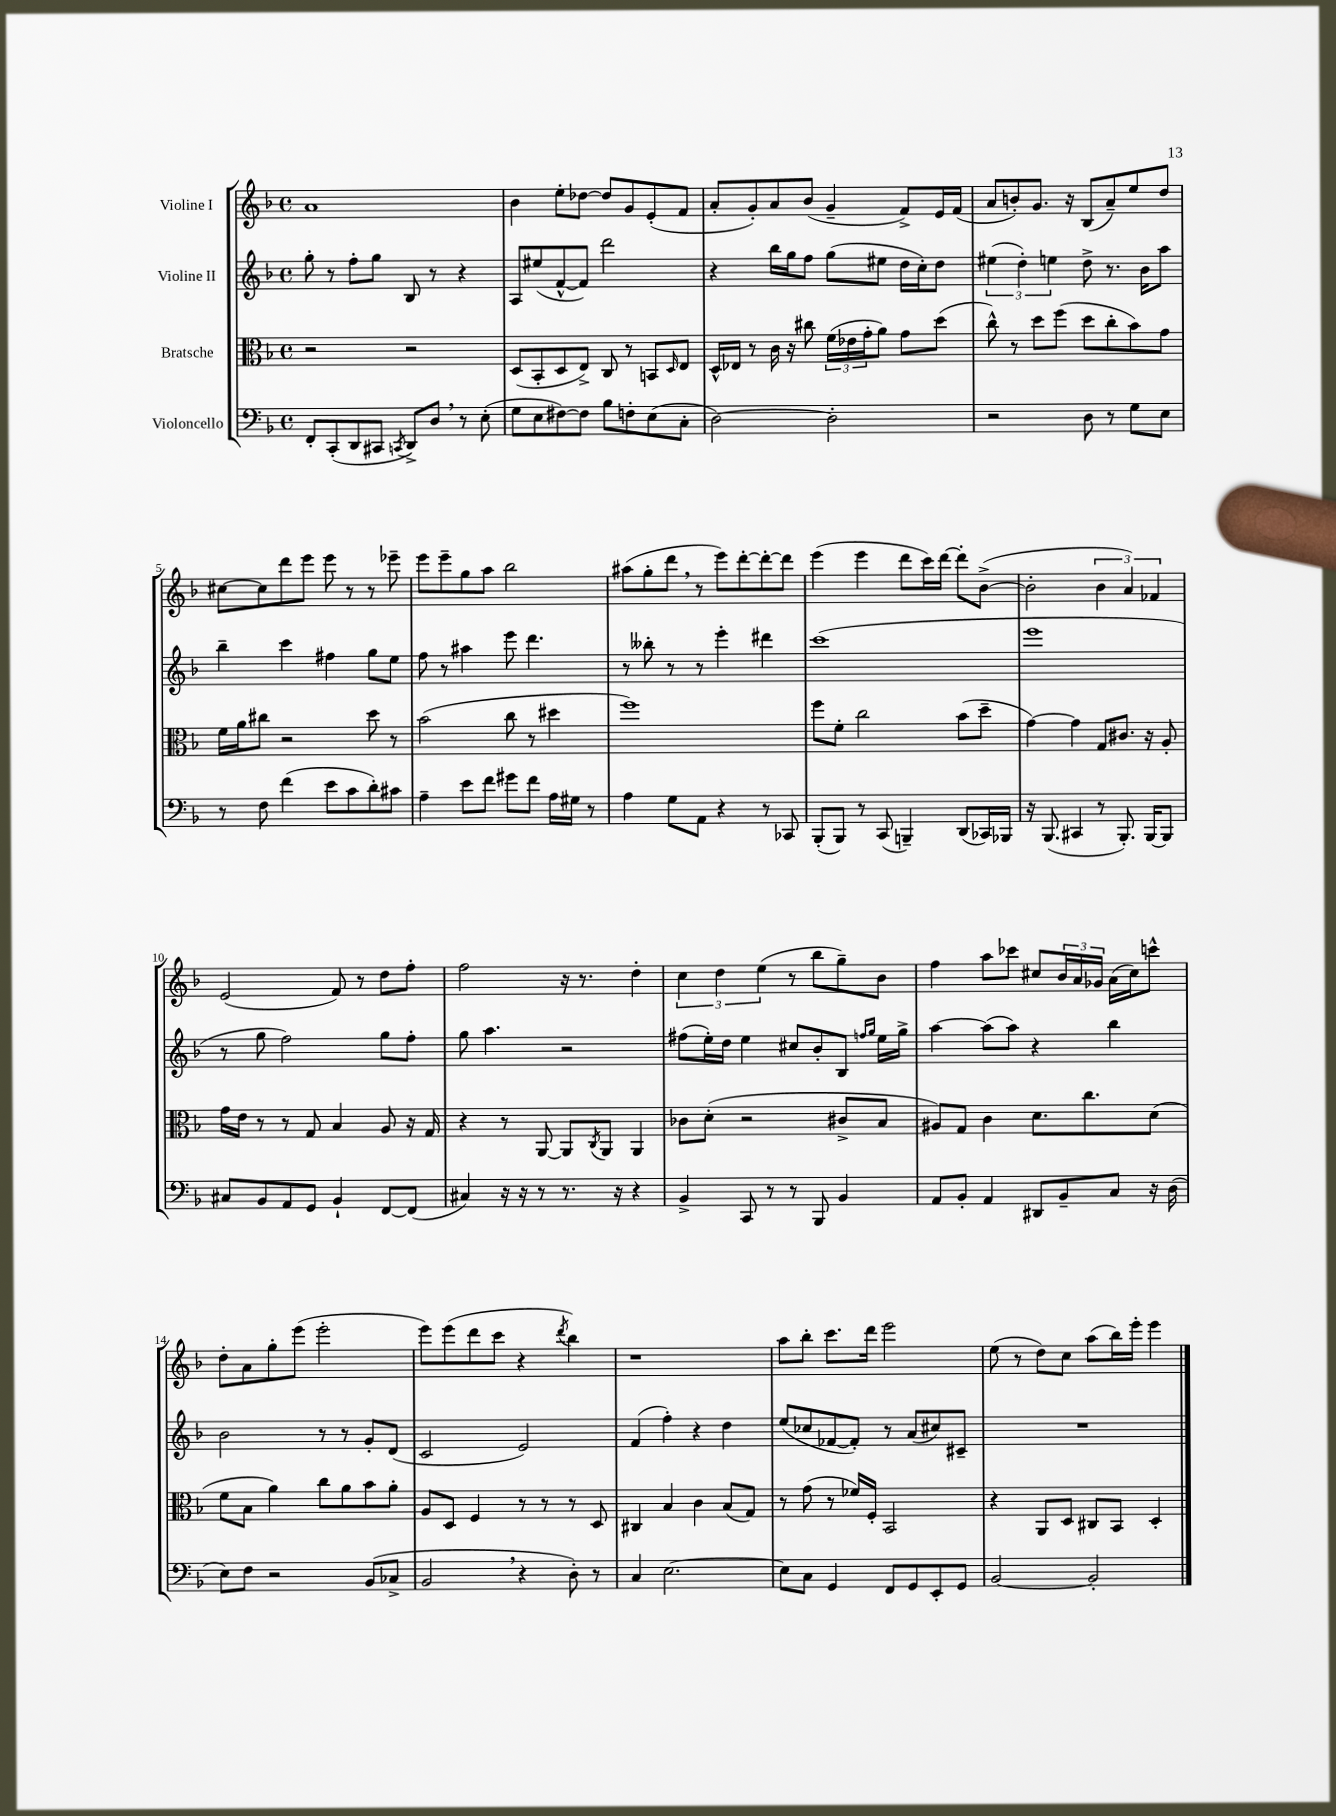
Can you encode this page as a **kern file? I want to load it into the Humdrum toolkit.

**kern	**kern	**kern	**kern
*staff4	*staff3	*staff2	*staff1
*clefF4	*clefC3	*clefG2	*clefG2
*k[b-]	*k[b-]	*k[b-]	*k[b-]
*M4/4	*M4/4	*M4/4	*M4/4
*met(c)	*met(c)	*met(c)	*met(c)
8FF'	2r	8gg'	1a
(8CC'	.	8r	.
8DD	.	8ff'	.
8CC#	.	8gg	.
8qCC	.	.	.
8DD^)	2r	8B-	.
8D	.	8r	.
8r	.	4r	.
(8E'	.	.	.
=	=	=	=
8G	(8D	8A	4b-
8E	8BB-'	(8ee#	.
[8F#)	8D	[8f^^	8ee'
8F#]	8E^)	8f])	[8dd-
8B-	8C	2ddd	8dd-]
8F'	8r	.	8g
(8E	8BB	.	(8e'
.	16qqD	.	.
8C'	8E	.	8f
=	=	=	=
[2D)	16D^^	4r	8a'
.	16E-	.	.
.	8r	.	8g')
.	16c	16bb-	8a
.	16r	16gg	.
.	8cc#	8ff	(8b-
2D']	(24f	(8gg	4g~
.	24e-	.	.
.	24g'	.	.
.	8a)	8ee#	.
.	8g	16dd	8f^)
.	.	16cc')	.
.	(8dd	8dd	16e
.	.	.	(16f
=	=	=	=
2r	8cc^^)	(6ee#	8a
.	8r	.	8b')
.	.	6dd')	.
.	8dd	.	8.g
.	.	6ee	.
.	(8ff	.	.
.	.	.	16r
8D	8dd	8dd^	(8B-
8r	8cc'	8.r	8a~)
8G	8b-)	.	8ee
.	.	16b-	.
8E	8g	8aa	8dd
=	=	=	=
8r	16f	4bb-~	[8cc#
.	16a	.	.
8F	8cc#	.	8cc#]
(4f	2r	4ccc	8ddd
.	.	.	8eee
8e	.	4ff#	8eee
8c	.	.	8r
8d')	8dd	8gg	8r
8c#	8r	8ee	8eee-~
=	=	=	=
4A~	(2b-	8ff	8eee
.	.	8r	8eee~
8e	.	4aa#	8gg
8f	.	.	8aa
8g#	8cc	8eee	2bb-
8f	8r	4.ddd	.
16A	4dd#	.	.
16G#	.	.	.
8r	.	.	.
=	=	=	=
4A	1ff)	8r	(8aa#
.	.	8bb--'	8gg'
8G	.	8r	8ddd
8AA	.	8r	8r
4r	.	4eee'	8eee)
.	.	.	[8ddd'
8r	.	4ddd#	8ddd'_
8CC-	.	.	8ddd]
=	=	=	=
(8BBB-'	8ff	(1ccc	(4eee
8BBB-)	8f'	.	.
8r	2cc	.	4eee
(8CC	.	.	.
4BBB~)	.	.	8ddd
.	.	.	16ccc)
.	.	.	[16ddd
(8DD	(8b-	.	8ddd']
16CC-)	8dd~	.	([8b-^
16BBB-	.	.	.
=	=	=	=
16r	[4g)	1eee	2b-']
(8.BBB-	.	.	.
4CC#	4g]	.	.
8r	8G	.	6b-
8.BBB-')	8.c#	.	.
.	.	.	6a)
[16BBB-	16r	.	.
.	.	.	6f-
8BBB-]	8A'	.	.
=	=	=	=
8C#	16g	8r	(2e
.	16e	.	.
8BB-	8r	8gg	.
8AA	8r	2ff)	.
8GG	8G	.	.
4BB-`	4B-	.	8f)
.	.	.	8r
[8FF	8A	8gg	8dd
(8FF]	16r	8ff'	8ff'
.	16G	.	.
=	=	=	=
4C#)	4r	8gg	2ff
.	.	4.aa	.
16r	8r	.	.
16r	.	.	.
8r	[8AA	.	.
8.r	8AA]	2r	16r
.	.	.	8.r
.	8qC	.	.
.	8AA	.	.
16r	.	.	.
4r	4AA	.	4dd'
=	=	=	=
4BB-^	8c-	(8ff#	6cc
.	(8d'	16ee')	.
.	.	.	6dd
.	.	16dd	.
8CC	2r	4ee	.
.	.	.	(6ee
8r	.	.	.
8r	.	8cc#	8r
8BBB-	.	8b-'	8bb-
4BB-	8c#^	8B-	8gg~)
.	.	16qqff	.
.	.	16qqgg	.
.	8B-	16ee	8b-
.	.	16gg^	.
=	=	=	=
8AA	8A#)	[4aa	4ff
8BB-'	8G	.	.
4AA	4c	(8aa]	8aa
.	.	8aa)	8ccc-
8DD#	8.d	4r	8cc#
8BB-~	.	.	24b-
.	.	.	24a
.	8.cc	.	.
.	.	.	24g-
8C	.	4bb-	(16a
.	.	.	16cc#)
16r	(8d	.	8ccc^^
(16D	.	.	.
=	=	=	=
8E)	8f	2b-	8dd'
8F	8B-	.	8a
2r	4a)	.	8gg'
.	.	.	(8eee
.	8cc	8r	2eee'
.	8a	8r	.
(8BB-	8b-	8g'	.
8C-^	8a'	(8d	.
=	=	=	=
2BB-	8A	2c	8eee)
.	8D	.	(8eee
.	4F	.	8ddd
.	.	.	8ccc
4r	8r	2e)	4r
.	8r	.	.
.	.	.	8qddd
8D')	8r	.	4bb-)
8r	8D	.	.
=	=	=	=
4C	4C#	(4f	1r
[2.E	4B-	4ff')	.
.	4c	4r	.
.	(8B-	4dd	.
.	8G)	.	.
=	=	=	=
8E]	8r	(8ee	8aa
8C	(8g	8cc-	8bb-'
4GG	8r	[8f-	8.ccc
.	16f-)	8f-'])	.
.	16F'	.	16ddd
8FF	2BB-	8r	2eee
8GG	.	(8a	.
8EE'	.	8cc#)	.
8GG	.	8c#~	.
=	=	=	=
[2BB-	4r	1r	(8ee
.	.	.	8r
.	8AA	.	8dd)
.	8D	.	8cc
2BB-']	8C#	.	(8aa
.	8BB-	.	16bb-)
.	.	.	16eee'
.	4D'	.	4eee
==	==	==	==
*-	*-	*-	*-
